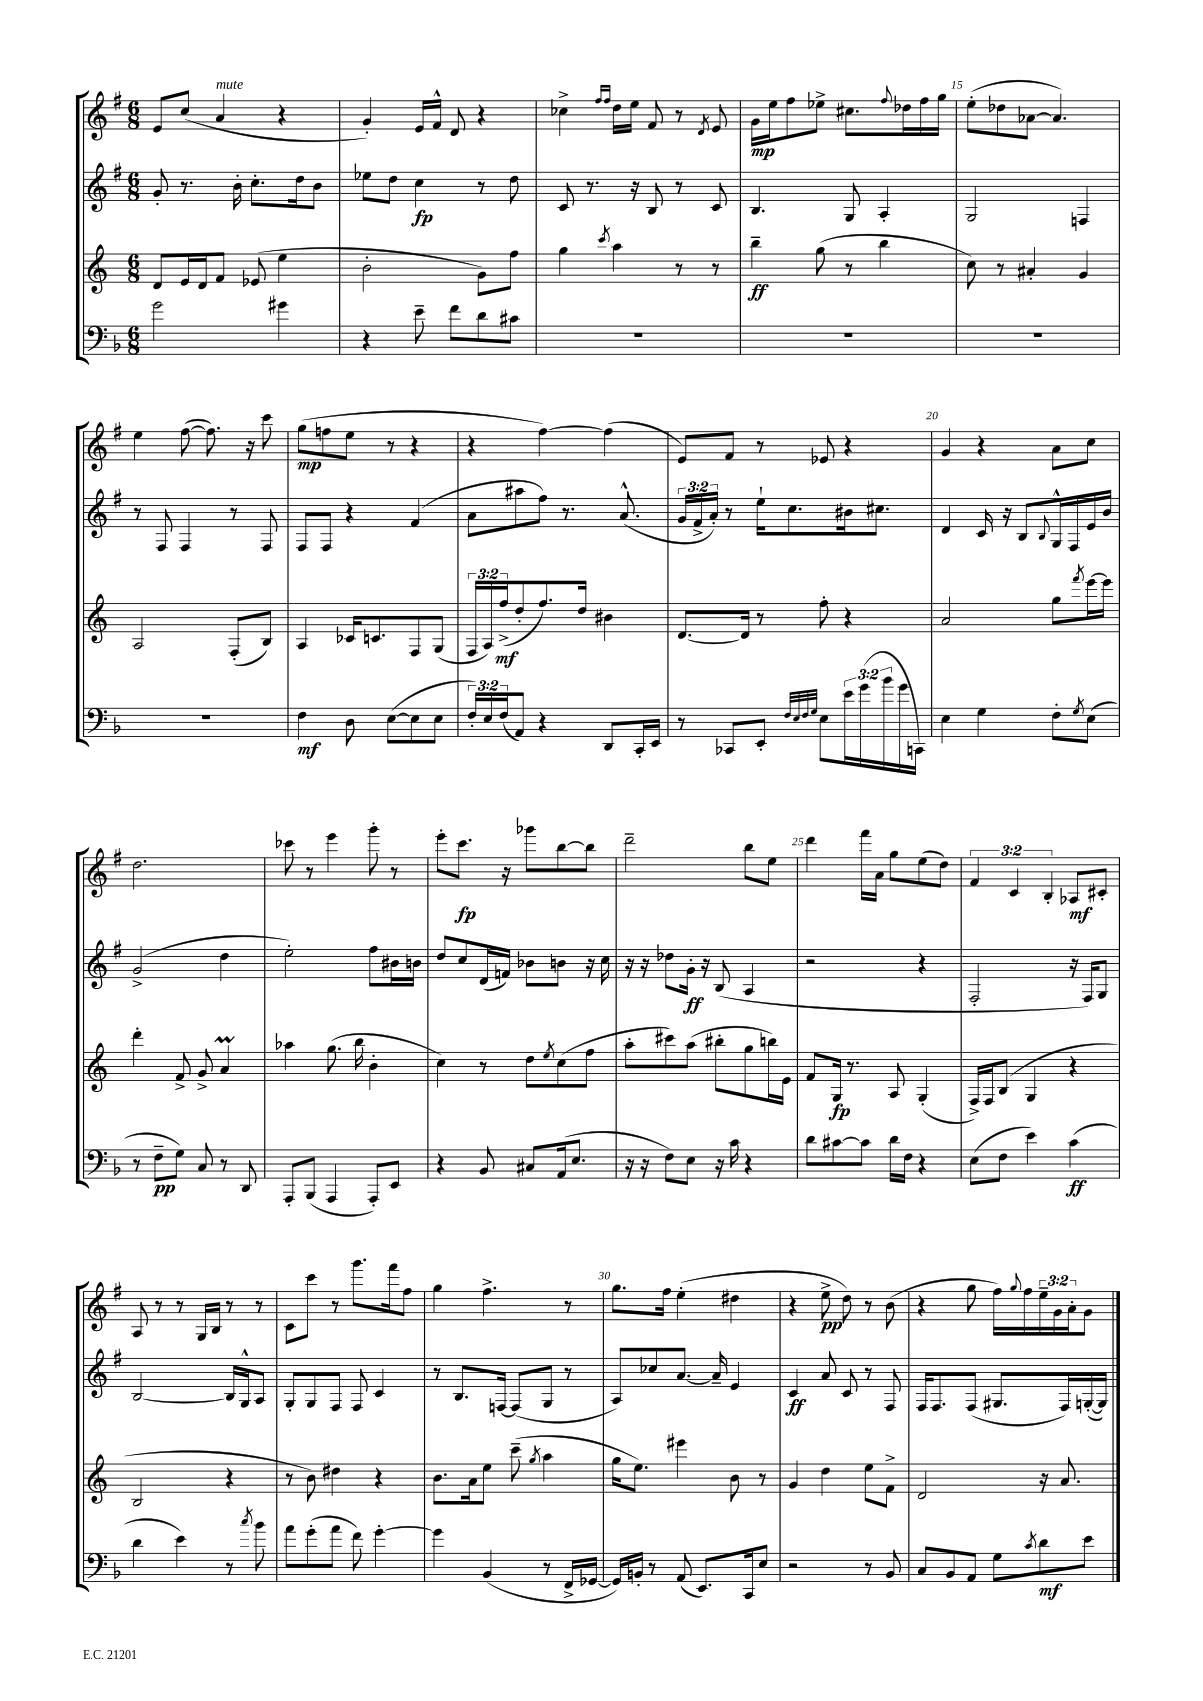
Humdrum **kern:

**kern	**dynam	**kern	**dynam	**kern	**dynam	**kern	**dynam
*part4	*part4	*part3	*part3	*part2	*part2	*part1	*part1
*staff4	*staff4	*staff3	*staff3	*staff2	*staff2	*staff1	*staff1
*clefF4	*	*clefG2	*	*clefG2	*	*clefG2	*
*k[b-]	*	*k[]	*	*k[f#]	*	*k[f#]	*
*M6/8	*	*M6/8	*	*M6/8	*	*M6/8	*
=11	=11	=11	=11	=11	=11	=11	=11
2g\	.	8d/L	.	8g'/	.	8e/L	.
.	.	16e/L	.	8.r	.	(8cc/J	.
.	.	16d/J	.	.	.	.	.
!	!	!	!	!	!	!LO:TX:a:i:t=mute	!
.	.	8f/J	.	.	.	4a/	.
.	.	.	.	16b'\	.	.	.
.	.	(8e-X/	.	8.cc'\L	.	.	.
4g#X\	.	4ee\	.	.	.	4r	.
.	.	.	.	16dd\k	.	.	.
.	.	.	.	8b\J	.	.	.
=12	=12	=12	=12	=12	=12	=12	=12
4r	.	2b'\	.	8ee-X\L	.	4g'/)	.
.	.	.	.	8dd\J	.	.	.
8e~\	.	.	.	4cc\	fp	16e/LL	.
.	.	.	.	.	.	16f#^^/JJ	.
8f\L	.	.	.	.	.	8d/	.
8d\	.	8g\L)	.	8r	.	4r	.
8c#X\J	.	8ff\J	.	8dd\	.	.	.
=13	=13	=13	=13	=13	=13	=13	=13
2.r	.	4gg\	.	8c/	.	4cc-X^\	.
.	.	.	.	8.r	.	.	.
.	.	.	.	.	.	16qqff#/LL	.
.	.	8qccc/	.	.	.	16qqff#/JJ	.
.	.	4aa\	.	.	.	16dd\LL	.
.	.	.	.	16r	.	16ee\JJ	.
.	.	.	.	8B/	.	8f#/	.
.	.	8r	.	8r	.	8r	.
.	.	.	.	.	.	8qd/	.
.	.	8r	.	8c/	.	8e/	.
=14	=14	=14	=14	=14	=14	=14	=14
2.r	.	4bb~\	ff	4.B/	.	16g\LL	mp
.	.	.	.	.	.	16ee\J	.
.	.	.	.	.	.	8ff#\	.
.	.	(8gg\	.	.	.	8ee-X^\J	.
.	.	8r	.	8G/	.	8.cc#X\L	.
.	.	4bb\	.	4A'/	.	.	.
.	.	.	.	.	.	8qqff#/	.
.	.	.	.	.	.	16dd-X\L	.
.	.	.	.	.	.	16ff#\	.
.	.	.	.	.	.	16gg\JJ	.
=15	=15	=15	=15	=15	=15	=15	=15
2.r	.	8cc\)	.	2G/	.	(8ee'\L	.
.	.	8r	.	.	.	8dd-X\	.
.	.	4a#X'/	.	.	.	[8a-X\J	.
.	.	.	.	.	.	4.a-/])	.
.	.	4g/	.	4Fn/	.	.	.
!!LO:LB:g=z
=16	=16	=16	=16	=16	=16	=16	=16
2.r	.	2A/	.	8r	.	4ee\	.
.	.	.	.	8F#/	.	.	.
.	.	.	.	4F#/	.	([8ff#\	.
.	.	.	.	.	.	8.ff#\])	.
.	.	(8F'/L	.	8r	.	.	.
.	.	.	.	.	.	16r	.
.	.	8B/J)	.	8F#/	.	8ccc\	.
=17	=17	=17	=17	=17	=17	=17	=17
4F\	mf	4A/	.	8F#/L	.	(8gg\L	mp
.	.	.	.	8F#/J	.	8ffn\	.
8D\	.	16c-X/KL	.	4r	.	8ee\J	.
.	.	8.cn/	.	.	.	.	.
([8E\L	.	.	.	.	.	8r	.
8E\]	.	8F/	.	(4f#/	.	4r	.
8E\J	.	(8G/J	.	.	.	.	.
=18	=18	=18	=18	=18	=18	=18	=18
24F'/LL)	.	24F/LL	.	8a\L	.	4r	.
24E/	.	24A/)	.	.	.	.	.
(24F/J	.	(24ff^/J	mf	.	.	.	.
8AA/J)	.	8dd'/	.	8aa#X\	.	.	.
4r	.	8.ff/)	.	8ff#\J)	.	[4ff#\)	.
.	.	.	.	8.r	.	.	.
.	.	16dd/Jk	.	.	.	.	.
8DD/L	.	4b#X\	.	.	.	(4ff#\]	.
.	.	.	.	(8.a^^/	.	.	.
16CC'/L	.	.	.	.	.	.	.
16EE/JJ	.	.	.	.	.	.	.
=19	=19	=19	=19	=19	=19	=19	=19
8r	.	[8.d/L	.	24g/LL	.	8e/L)	.
.	.	.	.	24f#^/	.	.	.
.	.	.	.	24a'/JJ)	.	.	.
8CC-X/L	.	.	.	8r	.	8f#/J	.
.	.	16d/Jk]	.	.	.	.	.
8EE'/J	.	8r	.	16ee`\KL	.	8r	.
.	.	.	.	8.cc\	.	.	.
32qqF/LLL	.	.	.	.	.	.	.
32qqE/	.	.	.	.	.	.	.
32qqF/	.	.	.	.	.	.	.
32qqG/JJJ	.	.	.	.	.	.	.
8E\L	.	8ff'\	.	.	.	8e-X/	.
24e\L	.	4r	.	16b#X\k	.	4r	.
(24g\	.	.	.	.	.	.	.
.	.	.	.	8.cc#X\J	.	.	.
24b-\	.	.	.	.	.	.	.
16g\	.	.	.	.	.	.	.
16CCn\JJ)	.	.	.	.	.	.	.
=20	=20	=20	=20	=20	=20	=20	=20
4E\	.	2a/	.	4d/	.	4g/	.
4G\	.	.	.	16c/	.	4r	.
.	.	.	.	16r	.	.	.
.	.	.	.	8B/L	.	.	.
.	.	.	.	8qqB/	.	.	.
8F'\L	.	8gg\L	.	16G^^/L	.	8a\L	.
.	.	.	.	16F#/	.	.	.
8qG/	.	8qfff/	.	.	.	.	.
(8E\J	.	[16eee\L	.	16e/	.	8cc\J	.
.	.	16eee\JJ]	.	16b/JJ	.	.	.
!!LO:LB:g=z
=21	=21	=21	=21	=21	=21	=21	=21
8r	.	4ddd'\	.	(2g^/	.	2.dd\	.
8F~\L	pp	.	.	.	.	.	.
8G\J)	.	8f^/	.	.	.	.	.
8C/	.	8g^/	.	.	.	.	.
8r	.	4aM/	.	4dd\	.	.	.
8DD/	.	.	.	.	.	.	.
=22	=22	=22	=22	=22	=22	=22	=22
8AAA'/L	.	4aa-X\	.	2ee'\)	.	8ccc-X\	.
(8BBB-/J	.	.	.	.	.	8r	.
4AAA/	.	(8.gg\	.	.	.	4eee\	.
.	.	16bb\	.	.	.	.	.
8AAA'/L)	.	4b'\	.	8ff#\L	.	8ggg'\	.
8EE/J	.	.	.	16b#X\L	.	8r	.
.	.	.	.	16bn\JJ	.	.	.
=23	=23	=23	=23	=23	=23	=23	=23
4r	.	4cc\)	.	8dd/L	.	8eee'\L	.
.	.	.	.	8cc/	.	8.ccc\J	fp
8BB-/	.	8r	.	(16d/L	.	.	.
.	.	.	.	16fn/JJ)	.	16r	.
8C#X/L	.	8dd\L	.	8b-X\L	.	8ggg-X\L	.
.	.	8qee/	.	.	.	.	.
(16AA/k	.	(8cc\	.	8bn\J	.	[8bb\	.
8.E/J	.	.	.	.	.	.	.
.	.	8ff\J	.	16r	.	8bb\J]	.
.	.	.	.	16cc\	.	.	.
=24	=24	=24	=24	=24	=24	=24	=24
16r	.	8aa'\L	.	16r	.	2ddd~\	.
16r	.	.	.	16r	.	.	.
8F\L)	.	8ccc#X\)	.	8dd-X\L	.	.	.
8E\J	.	(8aa\J	.	16g'\Jk	ff	.	.
.	.	.	.	16r	.	.	.
16r	.	8bb#X'\L	.	(8B/	.	.	.
16c\	.	.	.	.	.	.	.
4r	.	8gg\	.	4A/	.	8bb\L	.
.	.	16bbn\L)	.	.	.	8ee\J	.
.	.	16e\JJ	.	.	.	.	.
=25	=25	=25	=25	=25	=25	=25	=25
8d\L	.	8f/L	.	2r	.	4ddd\	.
[8c#X\	.	16G/Jk	fp	.	.	.	.
.	.	8.r	.	.	.	.	.
8c#\J]	.	.	.	.	.	16fff#\LL	.
.	.	.	.	.	.	16a\JJ	.
16d\LL	.	8A/	.	.	.	8gg\L	.
16F\JJ	.	.	.	.	.	.	.
4r	.	(4G'/	.	4r	.	(8ee\	.
.	.	.	.	.	.	8dd\J)	.
=26	=26	=26	=26	=26	=26	=26	=26
(8E\L	.	16F^/LL)	.	2F#'/	.	6f#/	.
.	.	16F/J	.	.	.	.	.
8F\J	.	(8B/J	.	.	.	.	.
.	.	.	.	.	.	6c/	.
4e\)	.	4G/	.	.	.	.	.
.	.	.	.	.	.	6B'/	.
(4c\	ff	4r	.	16r	.	8A-X/L	mf
.	.	.	.	16F#/KL)	.	.	.
.	.	.	.	8G/J	.	8c#X'/J	.
!!LO:LB:g=z
=27	=27	=27	=27	=27	=27	=27	=27
4d\	.	2B/	.	[2B/	.	8A/	.
.	.	.	.	.	.	8r	.
4e\)	.	.	.	.	.	8r	.
.	.	.	.	.	.	16G/LL	.
.	.	.	.	.	.	16B/JJ	.
8r	.	4r	.	16B/LL]	.	8r	.
.	.	.	.	16G^^/J	.	.	.
8qcc/	.	.	.	.	.	.	.
8b-\	.	.	.	8A/J	.	8r	.
=28	=28	=28	=28	=28	=28	=28	=28
8a\L	.	8r	.	8G'/L	.	8c\L	.
(8g'\	.	8b\)	.	8G/	.	8ccc\J	.
8a\J	.	4dd#X\	.	8F#/J	.	8r	.
8f\)	.	.	.	8F#/	.	8.ggg\L	.
[4g'\	.	4r	.	4c/	.	.	.
.	.	.	.	.	.	16fff#\k	.
.	.	.	.	.	.	8ff#\J	.
=29	=29	=29	=29	=29	=29	=29	=29
4g\]	.	8.b\L	.	8r	.	4gg\	.
.	.	.	.	8.B/L	.	.	.
.	.	16a\k	.	.	.	.	.
(4BB-/	.	8ee\J	.	.	.	4.ff#^\	.
.	.	.	.	[16Fn/Jk	.	.	.
.	.	(8ccc~\	.	(8F/L]	.	.	.
.	.	8qgg/	.	.	.	.	.
8r	.	4aa\	.	8G/J	.	.	.
16FF^/LL	.	.	.	8r	.	8r	.
[16GG-X/JJ	.	.	.	.	.	.	.
=30	=30	=30	=30	=30	=30	=30	=30
16GG-/LL])	.	16gg\KL	.	8A/L)	.	8.gg\L	.
16BBn'/JJ	.	8.ee\J)	.	.	.	.	.
8r	.	.	.	8cc-X/	.	.	.
.	.	.	.	.	.	16ff#\Jk	.
(8AA/	.	4eee#X\	.	[8.a/J	.	(4ee'\	.
8.EE/L)	.	.	.	.	.	.	.
.	.	.	.	16a~/]	.	.	.
.	.	8b\	.	4e/	.	4dd#X\	.
16CC/k	.	.	.	.	.	.	.
8E/J	.	8r	.	.	.	.	.
=31	=31	=31	=31	=31	=31	=31	=31
2r	.	4g/	.	4c/	ff	4r	.
.	.	4dd\	.	8a/	.	8ee^\	pp
.	.	.	.	8c/	.	8dd\)	.
8r	.	8ee\L	.	8r	.	8r	.
8BB-/	.	8f^\J	.	8F#/	.	(8b\	.
=32	=32	=32	=32	=32	=32	=32	=32
8C/L	.	2d/	.	16F#/KL	.	4r	.
.	.	.	.	8.F#/	.	.	.
8BB-/	.	.	.	.	.	.	.
8AA/J	.	.	.	(8F#/J	.	8gg\	.
8G\L	.	.	.	8.G#X/L	.	16ff#\LL)	.
.	.	.	.	.	.	8qqgg/	.
.	.	.	.	.	.	16ff#\	.
8qc/	.	.	.	.	.	.	.
8d\	mf	16r	.	.	.	24ee~\	.
.	.	.	.	.	.	24g\	.
.	.	8.a/	.	16F#/L)	.	.	.
.	.	.	.	.	.	24a'\J	.
8e\J	.	.	.	([16Gn'/	.	8g\J	.
.	.	.	.	16G/JJ])	.	.	.
==	==	==	==	==	==	==	==
*-	*-	*-	*-	*-	*-	*-	*-
